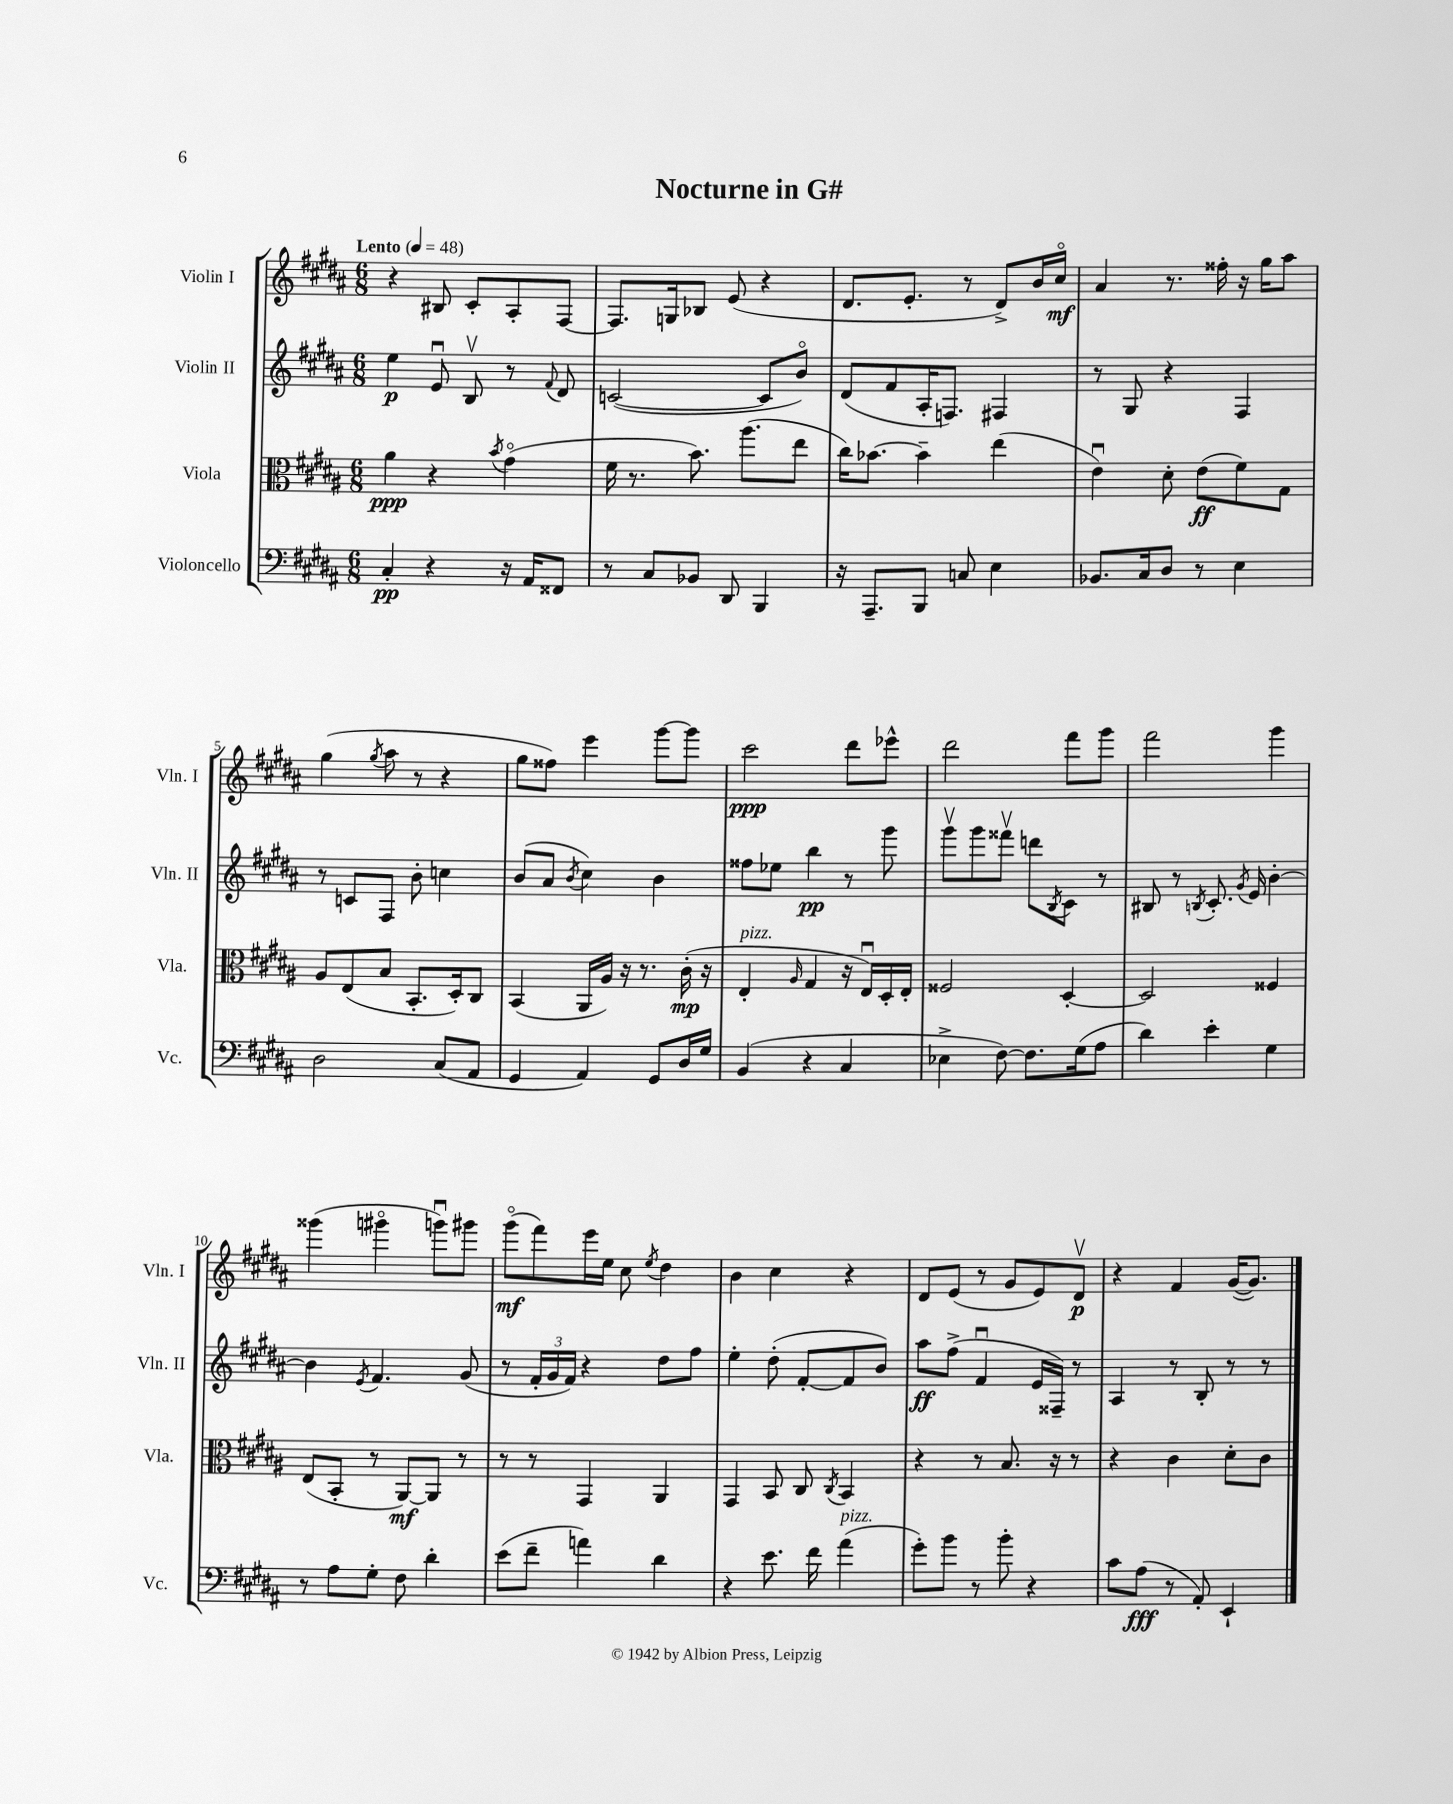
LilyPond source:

\header { title = "Nocturne in G#" }
<<
\new StaffGroup <<
\new Staff = "s0" \with { instrumentName = "Violin I" shortInstrumentName = "Vln. I" } {
    \clef treble \key b \major \numericTimeSignature \time 6/8 \tempo "Lento" 4 = 48
    r4 bis8 cis'8-. ais8-. fis8~ |
    fis8. g16 bes8 e'8( r4 |
    dis'8. e'8.-. r8 dis'8->) b'16 cis''16\flageolet\mf |
    ais'4 r8. fisis''16-. r16 gis''16 ais''8 |
    gis''4( \acciaccatura { gis''8 } ais''8 r8 r4 |
    gis''8 fisis''8) e'''4 gis'''8~ gis'''8 |
    cis'''2\ppp dis'''8 ees'''8-^ |
    dis'''2 fis'''8 gis'''8 |
    fis'''2 gis'''4 |
    gisis'''4( gis'''4\flageolet g'''8\downbow) gis'''8 |
    gis'''8\flageolet\mf( fis'''8) e'''16 e''16 cis''8 \acciaccatura { e''8 } dis''4 |
    b'4 cis''4 r4 |
    dis'8 e'8( r8 gis'8 e'8) dis'8\upbow\p |
    r4 fis'4 gis'16~( gis'8.) \bar "|." |
}
\new Staff = "s1" \with { instrumentName = "Violin II" shortInstrumentName = "Vln. II" } {
    \clef treble \key b \major \numericTimeSignature \time 6/8
    e''4\p e'8\downbow b8\upbow r8 \appoggiatura { fis'8 } dis'8 |
    c'2~( c'8 b'8\flageolet) |
    dis'8( fis'8 ais16-. f8.) fis4 |
    r8 gis8 r4 fis4 |
    r8 c'8 fis8 b'8-. c''4 |
    b'8( ais'8 \acciaccatura { b'8 } cis''4) b'4 |
    fisis''8 ees''8 b''4\pp r8 gis'''8 |
    gis'''8\upbow gis'''8 fisis'''8\upbow d'''8 \acciaccatura { b8 } cis'8 r8 |
    bis8 r8 \acciaccatura { b8 } cis'8.-. \acciaccatura { gis'8 } e'16 b'4~-. |
    b'4 \acciaccatura { e'8 } fis'4. gis'8( |
    r8 \tuplet 3/2 { fis'16-. gis'16 fis'16) } r4 dis''8 fis''8 |
    e''4-. dis''8-.( fis'8~-. fis'8 b'8) |
    ais''8\ff fis''8->( fis'4\downbow e'16 fisis16--) r8 |
    ais4 r8 b8-. r8 r8 \bar "|." |
}
\new Staff = "s2" \with { instrumentName = "Viola" shortInstrumentName = "Vla." } {
    \clef alto \key b \major \numericTimeSignature \time 6/8
    ais'4\ppp r4 \acciaccatura { b'8 } gis'4\flageolet( |
    fis'16 r8. b'8.) ais''8.( e''8 |
    cis''16) bes'8.~ bes'4-- e''4( |
    e'4\downbow) dis'8-. e'8\ff( fis'8) gis8 |
    ais8 e8( b8 b,8.-. dis16-.) cis8 |
    b,4( ais,16 ais16) r16 r8. cis'16-.\mp( r16 |
    e4-.^\markup { \italic "pizz." } \grace { ais16 } gis4 r16 e16\downbow) dis16-. e16-. |
    fisis2 dis4~-. |
    dis2 fisis4 |
    e8( b,8-. r8 ais,8~\mf) ais,8 r8 |
    r8 r8 gis,4 ais,4 |
    gis,4 b,8 cis8 \acciaccatura { cis8 } b,4 |
    r4 r8 b8. r16 r8 |
    r4 cis'4 dis'8-. cis'8 \bar "|." |
}
\new Staff = "s3" \with { instrumentName = "Violoncello" shortInstrumentName = "Vc." } {
    \clef bass \key b \major \numericTimeSignature \time 6/8
    cis4-.\pp r4 r16 ais,16 fisis,8 |
    r8 cis8 bes,8 dis,8 b,,4 |
    r16 ais,,8.-- b,,8 c8 e4 |
    bes,8. cis16 dis8 r8 e4 |
    dis2 cis8( ais,8 |
    gis,4 ais,4) gis,8 dis16 gis16 |
    b,4( r4 cis4 |
    ees4-> fis8~) fis8. gis16( ais8 |
    dis'4) e'4-. gis4 |
    r8 ais8 gis8-. fis8 dis'4-. |
    e'8( fis'8-- a'4) dis'4 |
    r4 e'8. fis'16 ais'4^\markup { \italic "pizz." }( |
    gis'8-.) b'8 r8 b'8-. r4 |
    cis'8 ais8\fff( r8 ais,8-.) e,4-! \bar "|." |
}
>>
>>
